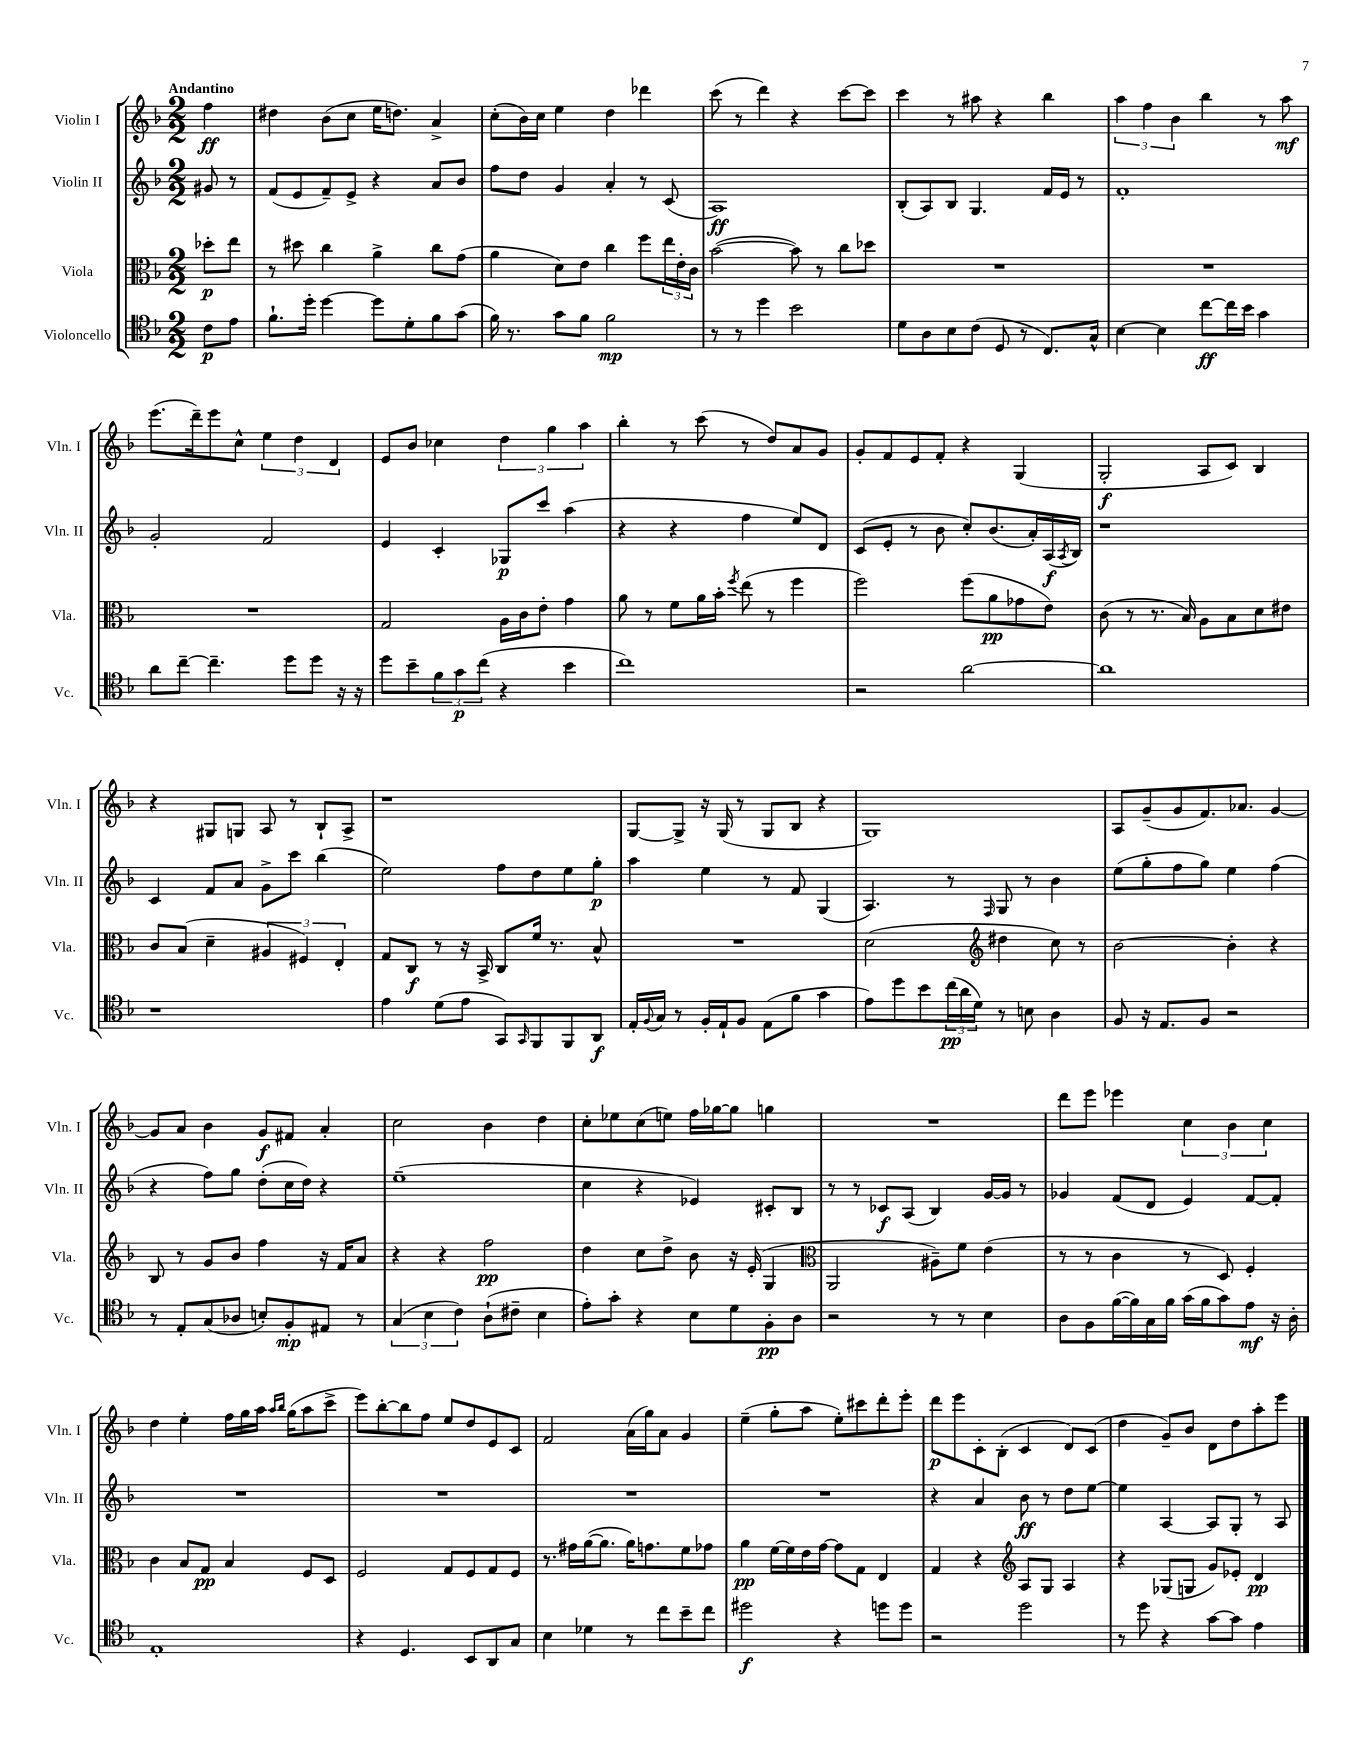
<<
\new StaffGroup <<
\new Staff = "s0" \with { instrumentName = "Violin I" shortInstrumentName = "Vln. I" } {
    \clef treble \key f \major \numericTimeSignature \time 2/2 \partial 4 \tempo "Andantino"
    f''4\ff |
    dis''4 bes'8( c''8 e''16 d''8.) a'4-> |
    c''8-.( bes'16) c''16 e''4 d''4 des'''4 |
    c'''8( r8 d'''4) r4 c'''8~ c'''8 |
    c'''4 r8 ais''8 r4 bes''4 |
    \tuplet 3/2 { a''4 f''4 bes'4 } bes''4 r8 a''8\mf |
    e'''8.( d'''16--) e'''8 c''8-^ \tuplet 3/2 { e''4 d''4 d'4 } |
    e'8 bes'8 ces''4 \tuplet 3/2 { d''4 g''4 a''4 } |
    bes''4-. r8 c'''8( r8 d''8) a'8 g'8 |
    g'8-. f'8 e'8 f'8-. r4 g4( |
    g2-.\f a8 c'8) bes4 |
    r4 gis8 g8 a8 r8 bes8-! a8-> |
    r1 |
    g8~ g8-> r16 g16( r8 g8 bes8 r4 |
    g1) |
    a8 g'8--( g'8 f'8.) aes'8. g'4~ |
    g'8 a'8 bes'4 g'8\f fis'8 a'4-. |
    c''2 bes'4 d''4 |
    c''8-. ees''8 c''8( e''8) f''16 ges''16~ ges''8 g''4 |
    R1 |
    d'''8 e'''8 ees'''4 \tuplet 3/2 { c''4 bes'4 c''4 } |
    d''4 e''4-. f''16 g''16 a''16 \grace { a''16 bes''16 } g''16( a''8 c'''8-> |
    e'''8) bes''8~-. bes''8 f''8 e''8 d''8 e'8 c'8 |
    f'2 a'16( g''16) a'8 g'4 |
    e''4--( g''8-. a''8 e''8-.) cis'''8 d'''8-. e'''8-. |
    d'''8\p e'''8 c'8-. bes8-.( c'4 d'8) c'8( |
    d''4 g'8--) bes'8 d'8 d''8 a''8-. e'''8 \bar "|." |
}
\new Staff = "s1" \with { instrumentName = "Violin II" shortInstrumentName = "Vln. II" } {
    \clef treble \key f \major \numericTimeSignature \time 2/2 \partial 4
    gis'8 r8 |
    f'8( e'8 f'8--) e'8-> r4 a'8 bes'8 |
    f''8 d''8 g'4 a'4-. r8 c'8( |
    a1\ff) |
    bes8-.( a8) bes8 g4. f'16 e'16 r8 |
    f'1-. |
    g'2-. f'2 |
    e'4 c'4-. ges8\p c'''8 a''4( |
    r4 r4 f''4 e''8) d'8 |
    c'8( e'8-. r8 bes'8 c''8-.) bes'8.( a'16-.) a16\f( \acciaccatura { a8 } bes16) |
    r1 |
    c'4 f'8 a'8 g'8-> c'''8 bes''4( |
    e''2) f''8 d''8 e''8 g''8-.\p |
    a''4 e''4 r8 f'8 g4( |
    a4.) r8 \grace { f16 } g8 r8 bes'4 |
    e''8( g''8-. f''8 g''8) e''4 f''4( |
    r4 f''8) g''8 d''8-.( c''16 d''16) r4 |
    e''1--( |
    c''4 r4 ees'4) cis'8-. bes8 |
    r8 r8 ces'8\f a8( bes4) g'16~ g'16 r8 |
    ges'4 f'8( d'8 e'4) f'8~ f'8-. |
    R1 |
    R1 |
    R1 |
    R1 |
    r4 a'4 bes'8\ff r8 d''8 e''8~ |
    e''4 a4~ a8 g8-. r8 a8 \bar "|." |
}
\new Staff = "s2" \with { instrumentName = "Viola" shortInstrumentName = "Vla." } {
    \clef alto \key f \major \numericTimeSignature \time 2/2 \partial 4
    des''8-.\p e''8 |
    r8 dis''8 c''4 a'4-> c''8 g'8( |
    a'4 d'8) e'8 c''4 f''8 \tuplet 3/2 { e''16 e'16-. c'16 } |
    bes'2~( bes'8) r8 c''8 des''8 |
    R1 |
    R1 |
    R1 |
    g2 a16 c'16 e'8-. g'4 |
    a'8 r8 f'8 a'16 bes'16-. \acciaccatura { f''8 } e''8( r8 f''4 |
    f''2) f''8( a'8\pp ges'8 e'8) |
    c'8( r8 r8. bes16) a8 bes8 d'8 eis'8 |
    c'8 bes8( d'4-- \tuplet 3/2 { ais4 fis4) e4-. } |
    g8 c8\f r8 r16 bes,16-> c8 f'16 r8. bes8-^ |
    R1 |
    d'2( \clef treble dis''4 c''8) r8 |
    bes'2~ bes'4-. r4 |
    bes8 r8 g'8 bes'8 f''4 r16 f'16 a'8 |
    r4 r4 f''2\pp |
    d''4 c''8 d''8-> bes'8 r16 e'16-.( g4 |
    \clef alto a,2 ais8--) f'8 e'4( |
    r8 r8 c'4 r8 d8) f4-. |
    c'4 bes8 g8\pp bes4 f8 d8 |
    f2 g8 f8 g8 f8 |
    r8. gis'16 a'16~( a'8. a'16) g'8. f'8 ges'8 |
    a'4\pp f'16~ f'16 e'16 g'16~ g'8 g8 e4 |
    g4 r4 \clef treble a8 g8 a4 |
    r4 ges8( g8 g'8) ees'8-. d'4\pp \bar "|." |
}
\new Staff = "s3" \with { instrumentName = "Violoncello" shortInstrumentName = "Vc." } {
    \clef tenor \key f \major \numericTimeSignature \time 2/2 \partial 4
    c'8\p e'8 |
    f'8.-! d''16-. d''4~ d''8 d'8-. f'8 g'8( |
    f'16) r8. g'8 f'8 f'2\mp |
    r8 r8 d''4 bes'2 |
    d'8 a8 bes8 c'8( d8 r8 c8.) g16-^ |
    bes4~ bes4 c''8~\ff c''16 bes'16 g'4 |
    a'8 c''8~-- c''4.-- d''8 d''8 r16 r16 |
    d''8 bes'8-- \tuplet 3/2 { f'8 g'8\p c''8( } r4 bes'4 |
    c''1) |
    r2 a'2~ |
    a'1 |
    r1 |
    e'4 d'8( e'8 g,8) \grace { g,16 } f,8 f,8 a,8\f |
    e16-. \appoggiatura { f8 } g16 r8 f16-. e16-! f8 e8( f'8 g'4 |
    e'8) d''8 bes'8 \tuplet 3/2 { c''16\pp( a'16 d'16) } r8 b8 a4 |
    f8 r16 e8. f8 r2 |
    r8 e8-. g8( aes8 b8-.) f8-.\mp eis8 r8 |
    \tuplet 3/2 { g4( bes4 c'4) } a8-!( cis'8-- bes4 |
    e'8-.) g'8-. r4 bes8 d'8 f8-.\pp a8 |
    r2 r8 r8 bes4 |
    a8 f8 f'16~( f'16) g16 f'16 g'16( f'16 g'8) e'8\mf r16 a16-. |
    e1-. |
    r4 d4. bes,8 a,8 g8 |
    bes4 des'4 r8 c''8 bes'8-- c''8 |
    dis''2\f r4 d''8 d''8 |
    r2 d''2 |
    r8 d''8 r4 g'8~ g'8 e'4 \bar "|." |
}
>>
>>
\layout { \context { \Score \remove "Bar_number_engraver" } }
